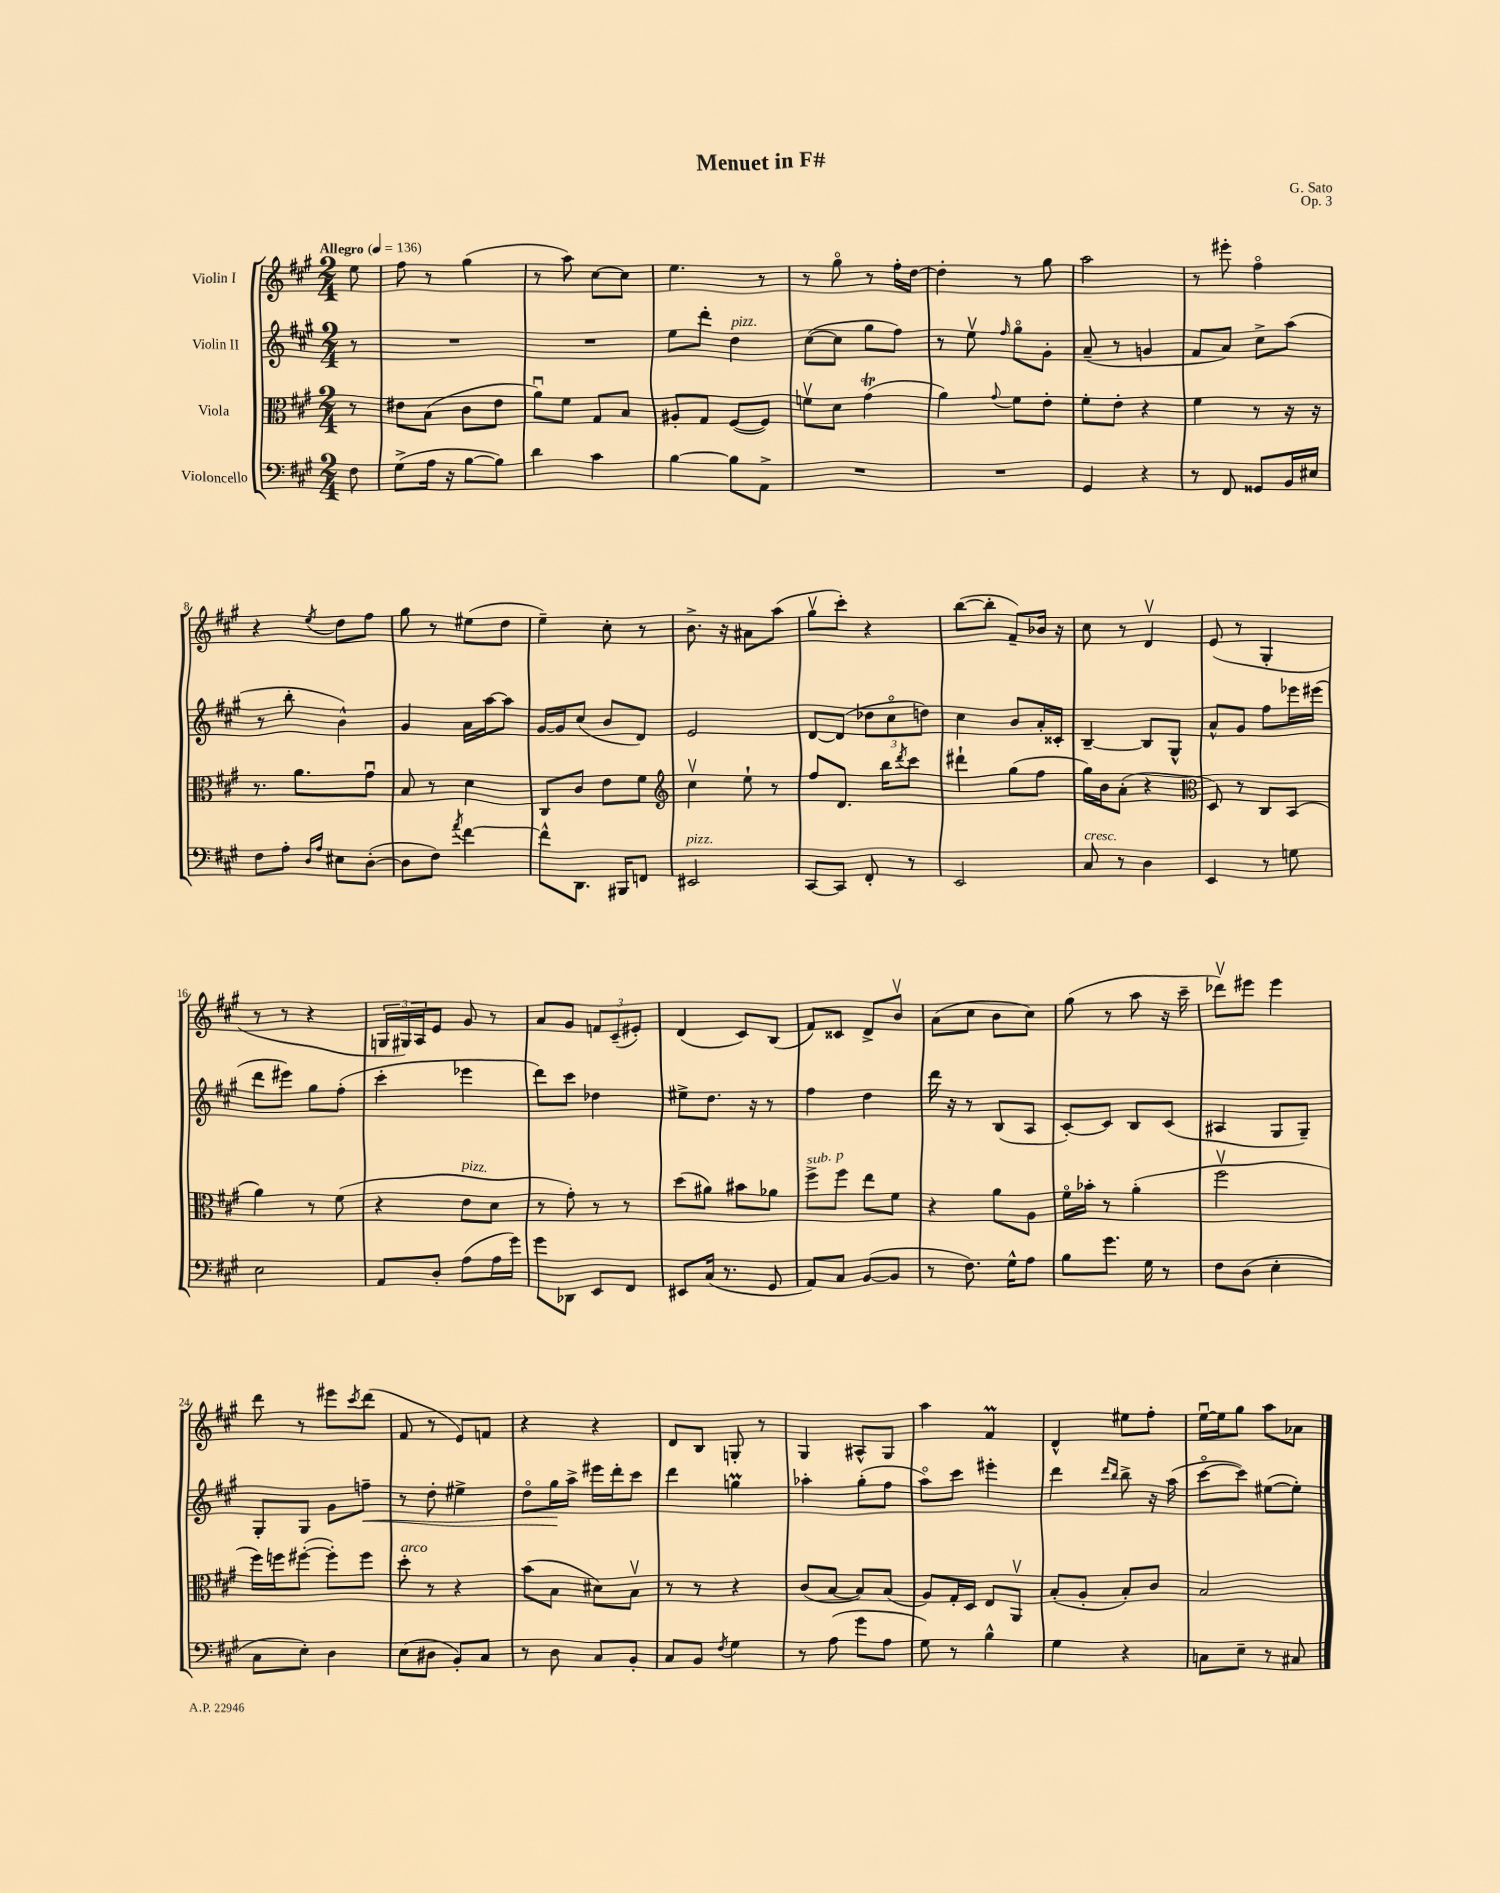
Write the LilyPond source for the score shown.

\header { title = "Menuet in F#" composer = "G. Sato" opus = "Op. 3" }
<<
\new StaffGroup <<
\new Staff = "s0" \with { instrumentName = "Violin I" } {
    \clef treble \key a \major \numericTimeSignature \time 2/4 \partial 8 \tempo "Allegro" 4 = 136
    e''8 |
    fis''8 r8 gis''4( |
    r8 a''8) cis''8~ cis''8 |
    e''4. r8 |
    r8 gis''8\flageolet r8 fis''16-. d''16~ |
    d''4-. r8 gis''8 |
    a''2 |
    r8 eis'''8-. fis''4\flageolet |
    r4 \acciaccatura { e''8 } d''8 fis''8 |
    gis''8 r8 eis''8( d''8 |
    e''4--) cis''8-. r8 |
    b'8.-> r16 ais'8 a''8( |
    gis''8\upbow cis'''8-.) r4 |
    b''8~( b''8-. fis'8--) bes'16 r16 |
    cis''8 r8 d'4\upbow |
    e'8( r8 gis4-. |
    r8 r8 r4 |
    \tuplet 3/2 { g16 gis16) a16 } e'8 gis'8 r8 |
    a'8 gis'8 \tuplet 3/2 { f'8 cis'8--( eis'8-.) } |
    d'4( cis'8) b8( |
    fis'8) cisis'8 d'8-> b'8\upbow |
    a'8( cis''8 b'8 cis''8) |
    gis''8( r8 a''8 r16 cis'''16-- |
    des'''8\upbow) eis'''8 eis'''4 |
    d'''8 r8 eis'''8 \acciaccatura { cis'''8 } d'''8( |
    fis'8 r8 e'8) f'8 |
    r4 r4 |
    d'8 b8 g8-. r8 |
    gis4 ais8-^ gis8 |
    a''4 fis'4\prall |
    d'4-^ eis''8 fis''8-. |
    e''16~\downbow e''16 gis''8 a''8 aes'8 \bar "|." |
}
\new Staff = "s1" \with { instrumentName = "Violin II" } {
    \clef treble \key a \major \numericTimeSignature \time 2/4 \partial 8
    r8 |
    R2 |
    R2 |
    e''8 d'''8-. d''4^\markup { \italic "pizz." } |
    cis''8~( cis''8 gis''8 fis''8) |
    r8 e''8\upbow \grace { fis''16 } gis''8\flageolet gis'8-. |
    a'8--( r8 g'4 |
    fis'8 a'8) cis''8-> a''8( |
    r8 b''8-. b'4-^) |
    gis'4 a'16 a''16~ a''8 |
    gis'16~ gis'16 cis''8( b'8 d'8) |
    e'2 |
    d'8~ d'8( \tuplet 3/2 { des''8 cis''8\flageolet d''8) } |
    cis''4 b'8 a'16-. cisis'16-. |
    b4~-- b8 gis8-^ |
    a'8-^ gis'8 fis''8 ees'''16 eis'''16( |
    d'''8 eis'''8) gis''8 fis''8-.( |
    cis'''4-. ees'''4 |
    d'''8) cis'''8 des''4 |
    eis''8-> d''8. r16 r8 |
    fis''4 d''4 |
    d'''16 r16 r8 b8( a8 |
    cis'8~-.) cis'8 b8 cis'8( |
    ais4 gis8 gis8--) |
    gis8-. gis8 gis'8 f''8--\< |
    r8 d''8-. eis''4-> |
    d''8\flageolet gis''16\! a''16-> eis'''16 d'''16-. cis'''8 |
    d'''4 g''4\prall |
    aes''4-. gis''8-.( fis''8 |
    a''8\flageolet) cis'''8 eis'''4-. |
    d'''4 \grace { d'''16 b''16 } b''8-> r16 a''16( |
    cis'''8~\flageolet cis'''8) eis''8~( eis''8-.) \bar "|." |
}
\new Staff = "s2" \with { instrumentName = "Viola" } {
    \clef alto \key a \major \numericTimeSignature \time 2/4 \partial 8
    r8 |
    eis'8 b8( cis'8 eis'8 |
    a'8\downbow) fis'8 gis8 b8 |
    ais8-. gis8 fis8~( fis8) |
    f'8\upbow d'8 gis'4\trill( |
    a'4) \appoggiatura { gis'8 } fis'8 e'8-. |
    fis'8-. e'8-. r4 |
    fis'4 r8 r16 r16 |
    r8. a'8. gis'8\downbow |
    b8 r8 d'4 |
    cis8 cis'8 e'8 fis'8 |
    \clef treble cis''4\upbow e''8-! r8 |
    fis''8 d'8. b''16 \acciaccatura { d'''8 } cis'''8 |
    dis'''4-! gis''8( fis''8 |
    gis''16) b'16 a'8-.( r4 |
    \clef alto d8) r8 cis8 b,8( |
    a'4) r8 fis'8( |
    r4 e'8^\markup { \italic "pizz." } d'8 |
    r8 gis'8-.) r8 r8 |
    d''8( ais'8) bis'8 aes'8 |
    fis''8->^\markup { \italic "sub. p" } fis''8 e''8 fis'8 |
    r4 a'8 a8 |
    fis'16\flageolet bes'16-. r8 a'4-.( |
    fis''2\upbow |
    fis''16) f''16 fis''8~-.( fis''8-.) fis''8 |
    d''8-.^\markup { \italic "arco" } r8 r4 |
    b'8( b8 dis'8) b8\upbow |
    r8 r8 r4 |
    cis'8( b8~ b8) b8( |
    a8) gis16-. d16 e8 a,8\upbow |
    b8-.( a8-. b8-.) cis'8 |
    b2 \bar "|." |
}
\new Staff = "s3" \with { instrumentName = "Violoncello" } {
    \clef bass \key a \major \numericTimeSignature \time 2/4 \partial 8
    fis8 |
    gis8->( a16 r16 b8~ b8) |
    d'4 cis'4 |
    b4~ b8 a,8-> |
    R2 |
    R2 |
    gis,4 r4 |
    r8 fis,8 gisis,8 b,16 eis16 |
    fis8 a8-. \grace { d16 a16 } eis8 d8~-.( |
    d8 fis8) \acciaccatura { a'8 } fis'4~ |
    fis'8-^ d,8. bis,,16 f,8 |
    eis,2^\markup { \italic "pizz." } |
    cis,8~ cis,8 fis,8-. r8 |
    e,2 |
    cis8^\markup { \italic "cresc." } r8 d4 |
    e,4 r8 g8 |
    e2 |
    a,8 d8-. a8( a16 gis'16) |
    gis'8 des,8 e,8 fis,8 |
    eis,8 cis16( r8. gis,8 |
    a,8) cis8 b,8~( b,8 |
    r8 fis8.) gis16-^ a8 |
    b8 gis'8. gis16 r8 |
    fis8 d8( e4-. |
    cis8 e8-.) d4 |
    e8( dis8 b,8-.) cis8 |
    r8 d8 cis8 b,8-. |
    cis8 b,8 \acciaccatura { fis8 } gis4 |
    r8 a8( gis'8 a8 |
    gis8) r8 b4-^ |
    gis4 r4 |
    c8 e8-- r8 cis8 \bar "|." |
}
>>
>>
